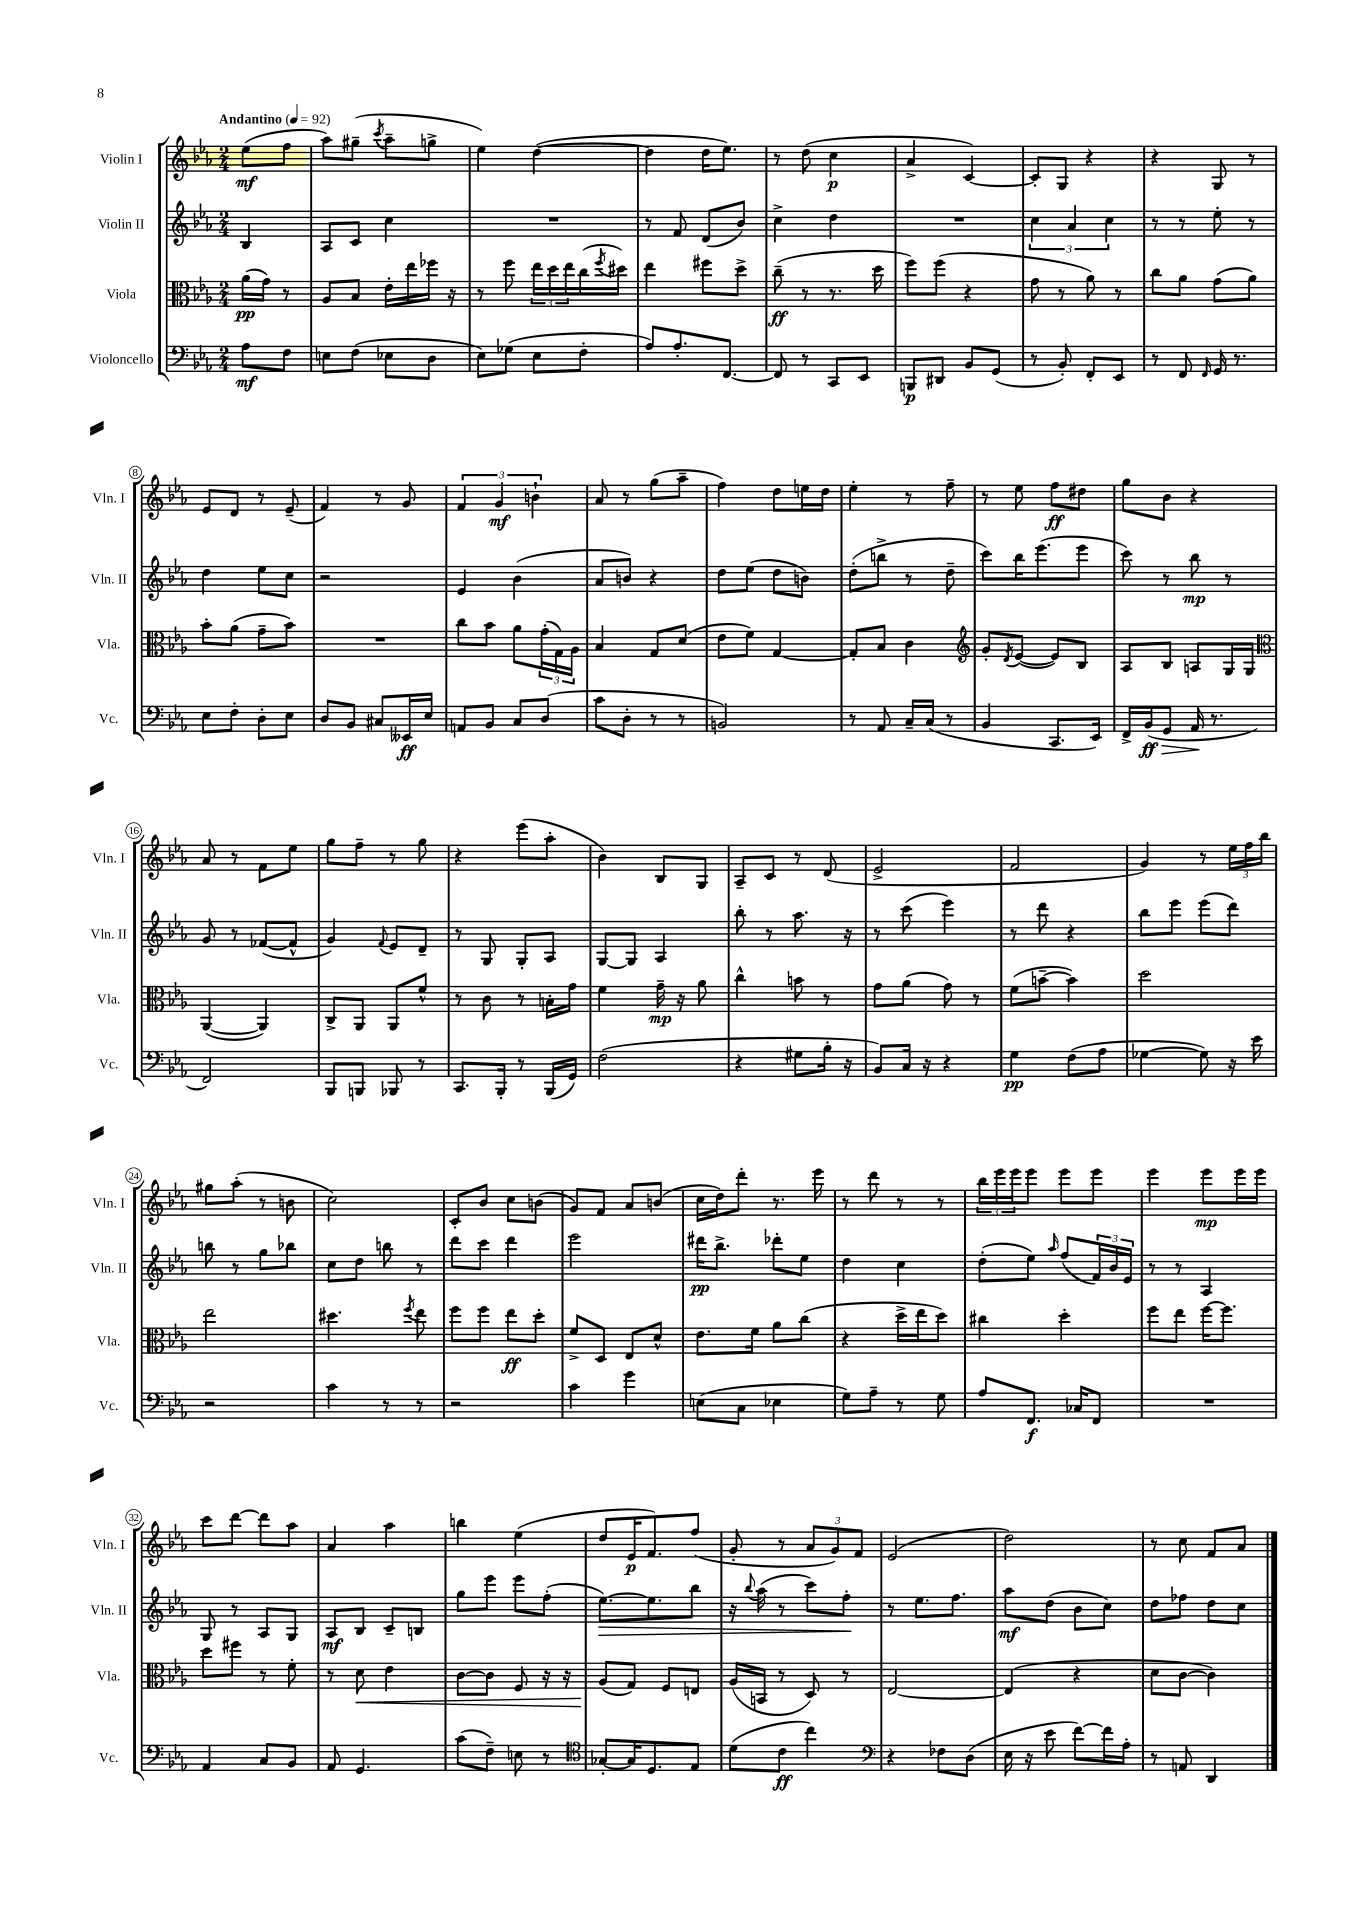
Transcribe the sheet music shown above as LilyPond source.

<<
\new StaffGroup <<
\new Staff = "s0" \with { instrumentName = "Violin I" shortInstrumentName = "Vln. I" } {
    \clef treble \key ees \major \numericTimeSignature \time 2/4 \partial 4 \tempo "Andantino" 4 = 92
    ees''8\mf( f''8 |
    aes''8) gis''8--( \acciaccatura { c'''8 } aes''8-- g''8-> |
    ees''4) d''4~( |
    d''4 d''16 ees''8.) |
    r8 d''8( c''4\p |
    aes'4-> c'4~) |
    c'8-. g8 r4 |
    r4 g8 r8 |
    ees'8 d'8 r8 ees'8--( |
    f'4) r8 g'8 |
    \tuplet 3/2 { f'4 g'4\mf b'4-! } |
    aes'8 r8 g''8( aes''8-- |
    f''4) d''8 e''16 d''16 |
    ees''4-. r8 f''8-- |
    r8 ees''8 f''8\ff dis''8 |
    g''8 bes'8 r4 |
    aes'8 r8 f'8 ees''8 |
    g''8 f''8-- r8 g''8 |
    r4 ees'''8( aes''8-. |
    bes'4) bes8 g8 |
    aes8-- c'8 r8 d'8( |
    ees'2-> |
    f'2 |
    g'4) r8 \tuplet 3/2 { ees''16 f''16 bes''16 } |
    gis''8 aes''8-.( r8 b'8 |
    c''2) |
    c'8-. bes'8 c''8 b'8( |
    g'8) f'8 aes'8 b'8( |
    c''16 d''16) d'''8-. r8. ees'''16 |
    r8 d'''8 r8 r8 |
    \tuplet 3/2 { bes''16 ees'''16 ees'''16 } ees'''8 ees'''8 ees'''8 |
    ees'''4 ees'''8\mp ees'''16 ees'''16 |
    c'''8 d'''8~ d'''8 aes''8 |
    aes'4 aes''4 |
    b''4 ees''4( |
    d''8 ees'16\p f'8.) f''8( |
    g'8-. r8 \tuplet 3/2 { aes'8 g'8) f'8 } |
    ees'2( |
    d''2) |
    r8 c''8 f'8 aes'8 \bar "|." |
}
\new Staff = "s1" \with { instrumentName = "Violin II" shortInstrumentName = "Vln. II" } {
    \clef treble \key ees \major \numericTimeSignature \time 2/4 \partial 4
    bes4 |
    aes8 c'8 c''4 |
    R2 |
    r8 f'8 d'8( bes'8) |
    c''4-> d''4 |
    R2 |
    \tuplet 3/2 { c''4 aes'4 c''4 } |
    r8 r8 ees''8-. r8 |
    d''4 ees''8 c''8 |
    r2 |
    ees'4 bes'4( |
    aes'8 b'8) r4 |
    d''8 ees''8( d''8 b'8) |
    d''8-.( b''8-> r8 d''8-- |
    c'''8) bes''16 ees'''8.( ees'''8 |
    c'''8) r8 bes''8\mp r8 |
    g'8 r8 fes'8~( fes'8-^ |
    g'4) \appoggiatura { f'8 } ees'8 d'8-- |
    r8 g8 g8-. aes8 |
    g8~ g8 aes4 |
    bes''8-. r8 aes''8. r16 |
    r8 c'''8( ees'''4) |
    r8 d'''8 r4 |
    bes''8 ees'''8 ees'''8( d'''8) |
    b''8 r8 g''8 bes''8 |
    c''8 d''8 b''8 r8 |
    d'''8 c'''8 d'''4 |
    ees'''2 |
    dis'''16\pp bes''8.-> des'''8-. ees''8 |
    d''4 c''4 |
    d''8-.( ees''8) \grace { aes''16 } f''8( \tuplet 3/2 { f'16) bes'16 ees'16 } |
    r8 r8 aes4 |
    g8 r8 aes8 g8 |
    aes8\mf bes8 c'8-- b8 |
    g''8 ees'''8 ees'''8 f''8-.( |
    ees''8.~\>) ees''8. bes''8 |
    r16 \appoggiatura { bes''8 } aes''16( r8 c'''8) f''8-.\! |
    r8 ees''8. f''8. |
    aes''8\mf d''8( bes'8 c''8) |
    d''8 fes''8 d''8 c''8 \bar "|." |
}
\new Staff = "s2" \with { instrumentName = "Viola" shortInstrumentName = "Vla." } {
    \clef alto \key ees \major \numericTimeSignature \time 2/4 \partial 4
    aes'16\pp( g'16) r8 |
    aes8 bes8 ees'16-. ees''16 fes''16 r16 |
    r8 f''8 \tuplet 3/2 { ees''16 d''16 ees''16 } c''16( \acciaccatura { f''8 } dis''16) |
    ees''4 fis''8 d''8-> |
    c''8--\ff( r8 r8. d''16 |
    f''8) f''8( r4 |
    g'8 r8 aes'8) r8 |
    c''8 aes'8 g'8( aes'8) |
    bes'8-. aes'8( g'8-- bes'8) |
    R2 |
    c''8 bes'8 aes'8 \tuplet 3/2 { g'16-.( g16) aes16 } |
    bes4 g8 d'8( |
    ees'8 f'8) g4~ |
    g8-. bes8 c'4 |
    \clef treble g'8-. \acciaccatura { d'8 } ees'8~( ees'8) bes8 |
    aes8 bes8 a8 g16 g16 |
    \clef alto aes,4~( aes,4) |
    c8-> aes,8 aes,8 f'8-^ |
    r8 c'8 r8 b16-. g'16 |
    f'4 g'16--\mp r16 aes'8 |
    c''4-^ b'8 r8 |
    g'8 aes'8( g'8) r8 |
    f'8( b'8~-- b'4) |
    d''2 |
    ees''2 |
    dis''4. \acciaccatura { f''8 } ees''8 |
    f''8 f''8 ees''8\ff d''8-. |
    f'8-> d8 ees8 d'8-^ |
    ees'8. f'16 aes'8 c''8( |
    r4 d''16-> ees''16 d''8) |
    cis''4 d''4-. |
    f''8 ees''8 f''16~ f''8. |
    d''8 fis''8 r8 f'8-. |
    r8 d'8\< ees'4 |
    c'8~ c'8 f8 r16 r16 |
    aes8\!( g8) f8 e8 |
    aes16( b,16 r8 d8) r8 |
    ees2~ |
    ees4( r4 |
    d'8 c'8~ c'4) \bar "|." |
}
\new Staff = "s3" \with { instrumentName = "Violoncello" shortInstrumentName = "Vc." } {
    \clef bass \key ees \major \numericTimeSignature \time 2/4 \partial 4
    aes8\mf f8 |
    e8 f8( ees8 d8 |
    ees8) ges8( ees8 f8-. |
    aes8) aes8.-. f,8.~ |
    f,8 r8 c,8 ees,8 |
    b,,8\p dis,8 bes,8 g,8( |
    r8 bes,8-.) f,8-. ees,8 |
    r8 f,8 \grace { f,16 } g,16 r8. |
    ees8 f8-. d8-. ees8 |
    d8 bes,8 cis8 eeses,16\ff ees16 |
    a,8 bes,8 c8 d8( |
    c'8 d8-. r8 r8 |
    b,2) |
    r8 aes,8 c16-- c16( r8 |
    bes,4 c,8. ees,16) |
    f,16-> bes,16\ff\>( g,8 aes,16\! r8. |
    f,2) |
    bes,,8 b,,8 bes,,8 r8 |
    c,8. bes,,16-. r8 bes,,16( g,16) |
    f2( |
    r4 gis8 bes16-. r16 |
    bes,8) c16 r16 r4 |
    g4\pp f8( aes8 |
    ges4~ ges8) r16 ees'16 |
    r2 |
    c'4 r8 r8 |
    r2 |
    c'4 g'4 |
    e8( c8 ees4 |
    g8) aes8-- r8 g8 |
    aes8 f,8.\f ces16 f,8 |
    R2 |
    aes,4 c8 bes,8 |
    aes,8 g,4. |
    c'8( f8--) e8 r8 |
    \clef tenor ges8~-. ges16 d8. ees8 |
    d'8( c'8\ff c''4) |
    \clef bass r4 fes8 d8( |
    ees16 r16 ees'8 f'8~) f'16 aes16-. |
    r8 a,8 d,4 \bar "|." |
}
>>
>>
\layout { \context { \Score \override BarNumber.stencil = #(make-stencil-circler 0.1 0.3 ly:text-interface::print) } }
